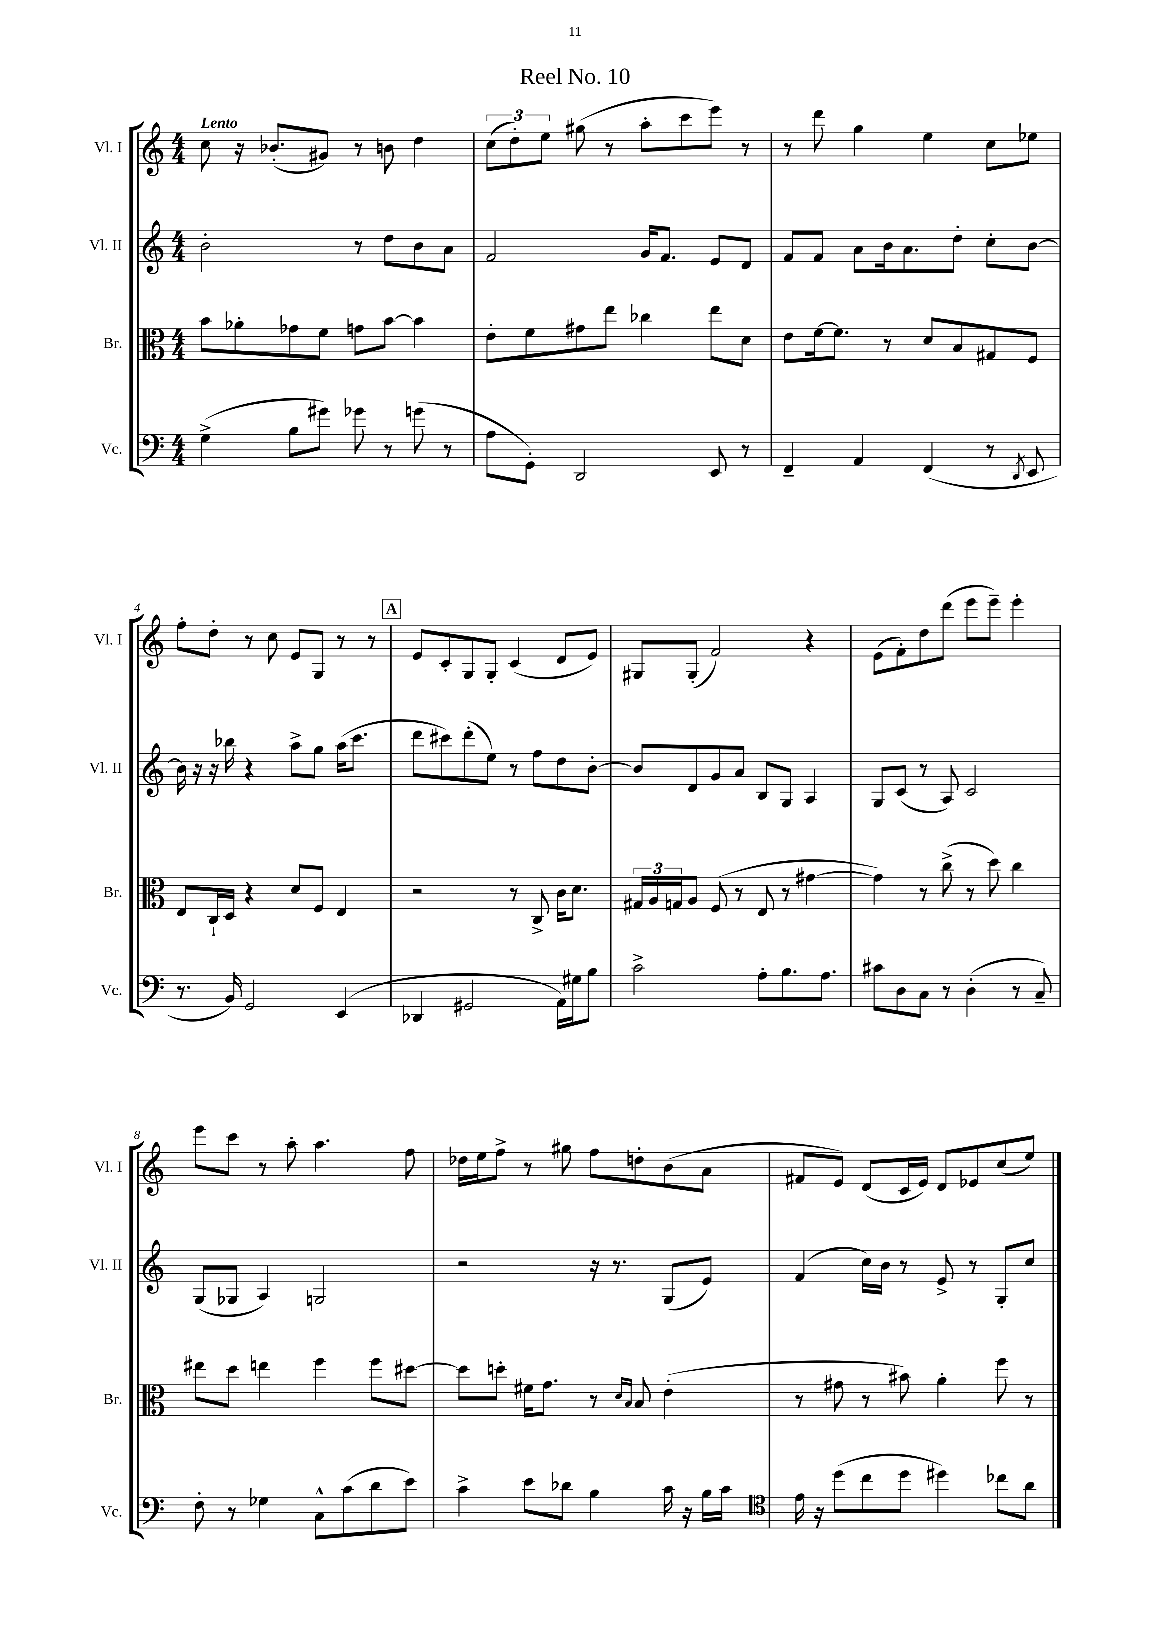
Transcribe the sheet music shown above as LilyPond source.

\header { title = "Reel No. 10" }
<<
\new StaffGroup <<
\new Staff = "s0" \with { instrumentName = "Vl. I" shortInstrumentName = "Vl. I" } {
    \clef treble \key c \major \numericTimeSignature \time 4/4 \tempo "Lento"
    c''8 r16 bes'8.-.( gis'8) r8 b'8 d''4 |
    \tuplet 3/2 { c''8( d''8-.) e''8 } gis''8( r8 a''8-. c'''8 e'''8) r8 |
    r8 d'''8 g''4 e''4 c''8 ees''8 |
    f''8-. d''8-. r8 c''8 e'8 g8 r8 r8 |
    \mark \markup { \box "A" } e'8 c'8-. g8 g8-. c'4( d'8 e'8) |
    gis8 gis8-.( f'2) r4 |
    e'8( f'8-.) d''8 d'''8( e'''8 e'''8--) e'''4-. |
    e'''8 c'''8 r8 a''8-. a''4. f''8 |
    des''16 e''16 f''8-> r8 gis''8 f''8 d''8-. b'8( a'8 |
    fis'8 e'8) d'8( c'16 e'16) d'8 ees'8 c''8( e''8) \bar "|." |
}
\new Staff = "s1" \with { instrumentName = "Vl. II" shortInstrumentName = "Vl. II" } {
    \clef treble \key c \major \numericTimeSignature \time 4/4
    b'2-. r8 d''8 b'8 a'8 |
    f'2 g'16 f'8. e'8 d'8 |
    f'8 f'8 a'8 b'16 a'8. d''8-. c''8-. b'8~ |
    b'16 r16 r16 bes''16 r4 a''8-> g''8 a''16( c'''8. |
    \mark \markup { \box "A" } d'''8 cis'''8) d'''8-.( e''8) r8 f''8 d''8 b'8~-. |
    b'8 d'8 g'8 a'8 b8 g8 a4 |
    g8 c'8( r8 a8) c'2 |
    g8( ges8 a4) g2 |
    r2 r16 r8. g8( e'8) |
    f'4( c''16) b'16 r8 e'8-> r8 g8-. c''8 \bar "|." |
}
\new Staff = "s2" \with { instrumentName = "Br." shortInstrumentName = "Br." } {
    \clef alto \key c \major \numericTimeSignature \time 4/4
    b'8 aes'8-. ges'8 f'8 g'8 b'8~ b'4 |
    e'8-. f'8 gis'8 e''8 ces''4 e''8 d'8 |
    e'8 f'16~ f'8. r8 d'8 b8 gis8 f8 |
    e8 c16-! d16 r4 d'8 f8 e4 |
    \mark \markup { \box "A" } r2 r8 c8-> c'16 d'8. |
    \tuplet 3/2 { gis16 a16 g16 } a8 f8( r8 e8 r8 gis'4~ |
    gis'4) r8 c''8->( r8 d''8) c''4 |
    eis''8 d''8 e''4 f''4 f''8 dis''8~ |
    dis''8 d''8-. fis'16 g'8. r8 \grace { d'16 b16 } b8 e'4-.( |
    r8 gis'8 r8 bis'8) a'4-. f''8 r8 \bar "|." |
}
\new Staff = "s3" \with { instrumentName = "Vc." shortInstrumentName = "Vc." } {
    \clef bass \key c \major \numericTimeSignature \time 4/4
    g4->( b8 gis'8) ges'8 r8 g'8( r8 |
    a8 g,8-.) d,2 e,8 r8 |
    f,4-- a,4 f,4( r8 \acciaccatura { d,8 } e,8 |
    r8. b,16) g,2 e,4( |
    \mark \markup { \box "A" } des,4 gis,2 a,16) gis16 b8 |
    c'2-> a8-. b8. a8. |
    cis'8 d8 c8 r8 d4-.( r8 c8--) |
    f8-. r8 ges4 c8-^ c'8( d'8 e'8) |
    c'4-> e'8 des'8 b4 c'16 r16 b16 c'16 |
    \clef tenor e'16 r16 d''8( c''8 d''8 dis''4) ces''8 a'8 \bar "|." |
}
>>
>>
